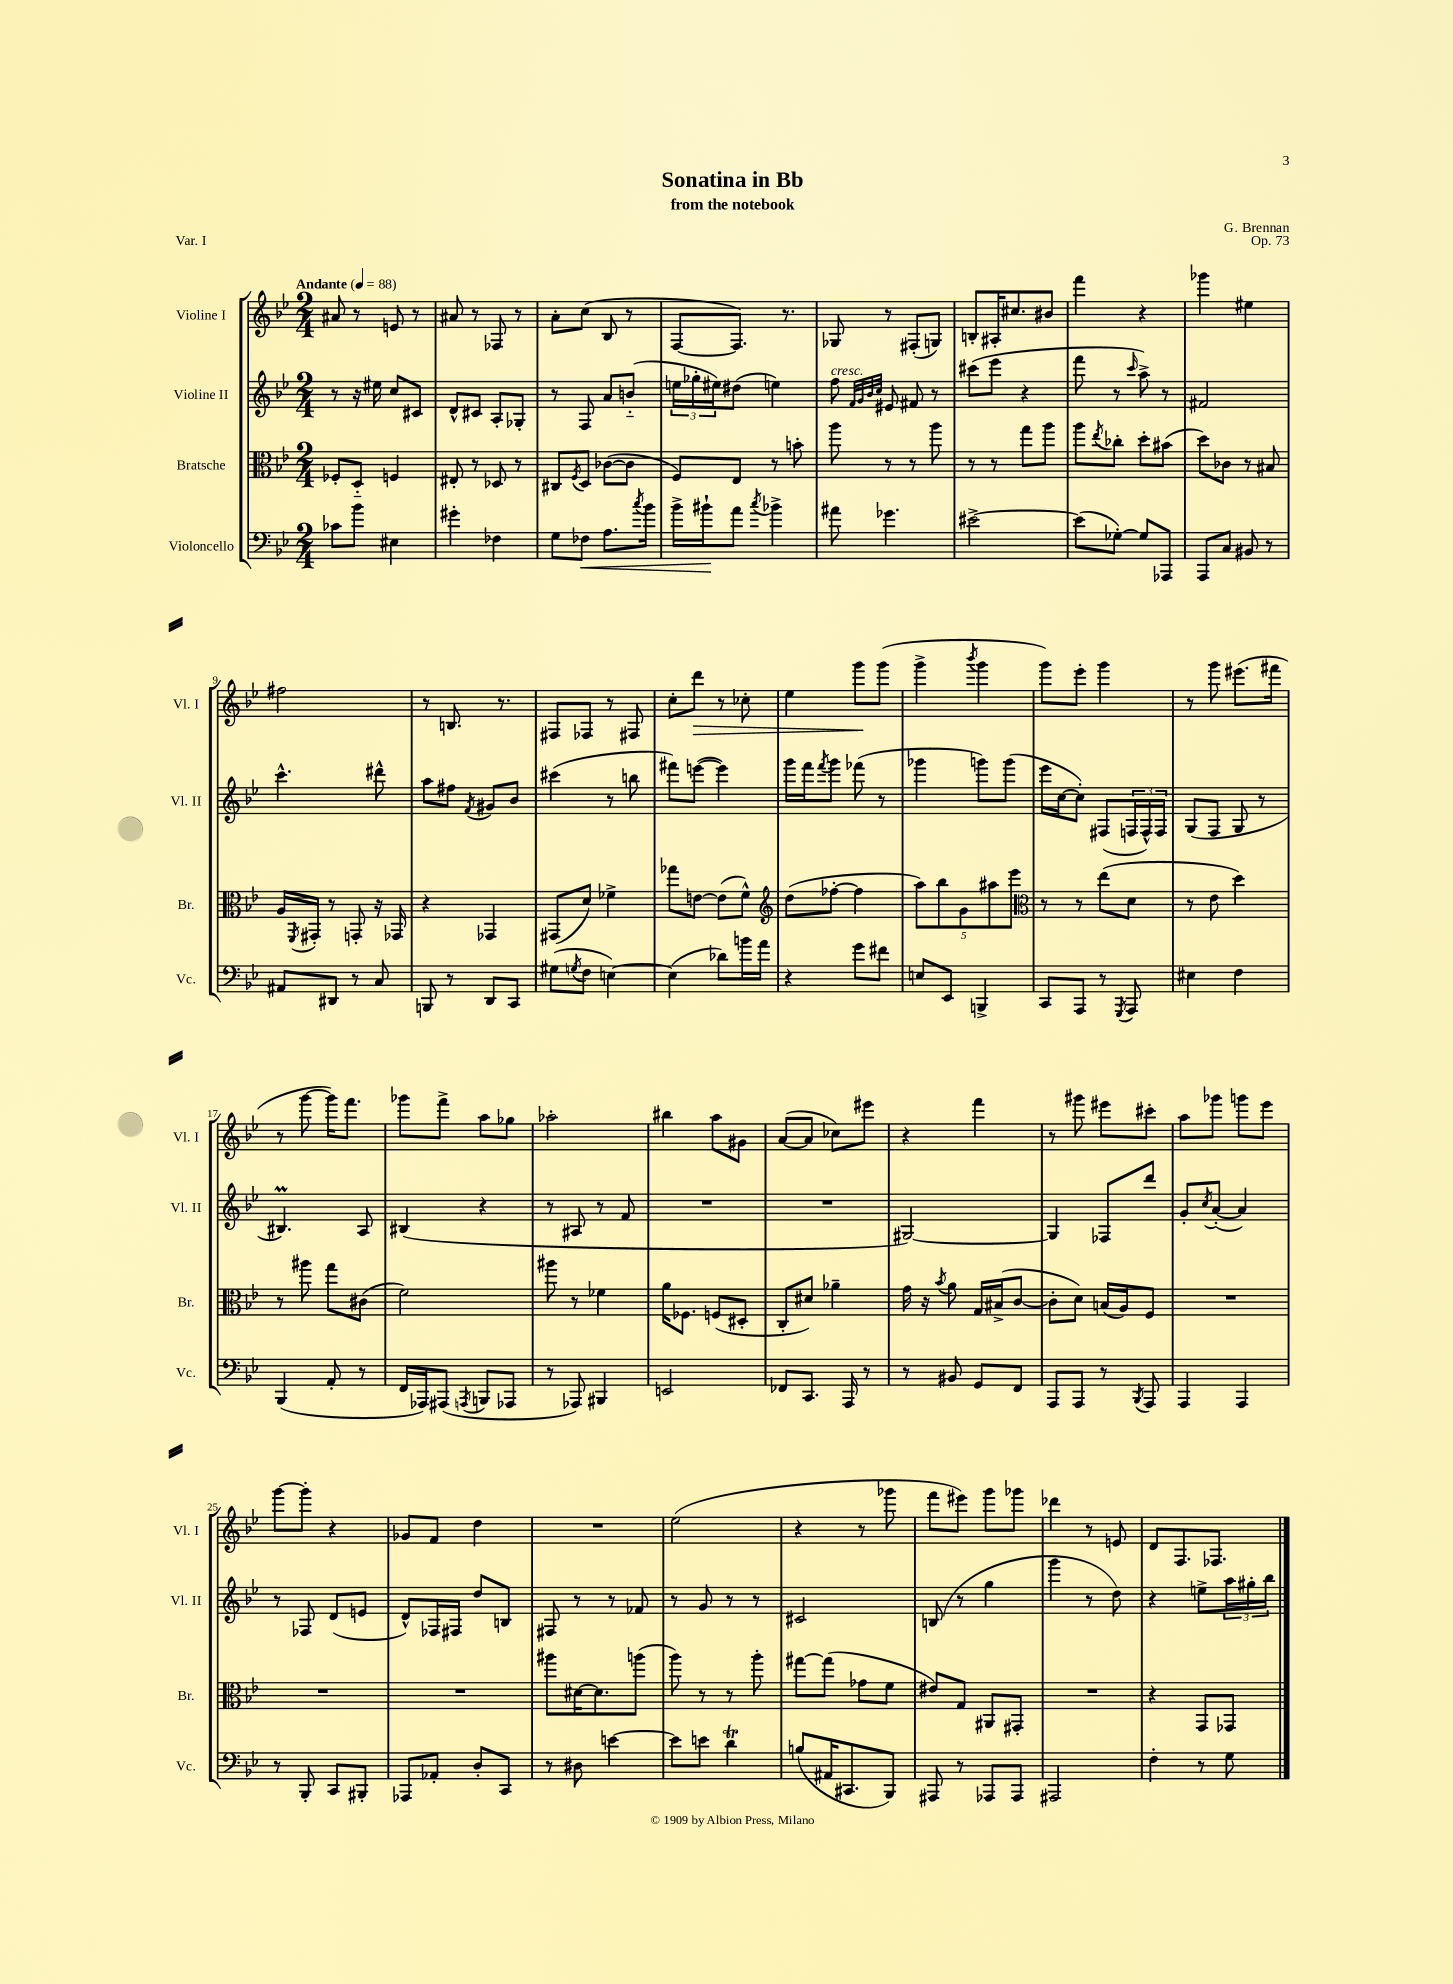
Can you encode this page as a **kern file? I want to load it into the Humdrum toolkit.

**kern	**kern	**kern	**kern
*staff4	*staff3	*staff2	*staff1
*clefF4	*clefC3	*clefG2	*clefG2
*k[b-e-]	*k[b-e-]	*k[b-e-]	*k[b-e-]
*M2/4	*M2/4	*M2/4	*M2/4
*MM88	*MM88	*MM88	*MM88
8c-	8F-'	8r	8a#
8b-	8D'~	16r	8r
.	.	16ee#	.
4E#	4F	8cc	8e
.	.	8c#	8r
=	=	=	=
4g#'	8E#'	8d^^	8a#
.	8r	8c#	8r
4F-	8D-	8A'	8F-
.	8r	8G-'	8r
=	=	=	=
8G	8C#	8r	8a'
.	8qF	.	.
8F-	8D	8F	(8cc
8.A	([8c-	8a	8B-
.	8c-]	(8b'~	8r
8qcc	.	.	.
16b-	.	.	.
=	=	=	=
16b-^	8F)	24ee	[8F
.	.	24gg-'	.
16b#`	.	.	.
.	.	24ee#)	.
8a	8E-	(8dd#	8.F])
8qcc	.	.	.
4b-^	8r	4ee)	.
.	.	.	8.r
.	8b'	.	.
=	=	=	=
8a#	8aa	8ff	8G-
.	.	32qqf	.
.	.	32qqg	.
.	.	32qqb-	.
.	.	32qqcc	.
4.g-	8r	8e#	8r
.	8r	8f#	(8F#'
.	8aa	8r	8G)
=	=	=	=
[2e#^	8r	(8ccc#	8B'
.	8r	8eee-	16A#'
.	.	.	8.cc#
.	8gg	4r	.
.	8aa	.	8b#
=	=	=	=
(8e#]	8aa	8fff	4fff
.	8qee-	.	.
[8G-')	8cc-'	8r	.
.	.	16qqccc	.
8G-]	8dd'	8aa^)	4r
8AAA-	(8b#	8r	.
=	=	=	=
8AAA	8dd)	2f#	4ggg-
8C	8c-	.	.
8BB#	8r	.	4ee#
8r	8B#	.	.
=	=	=	=
8AA#	16A	4.ccc^^	2ff#
.	8qFF	.	.
.	16GG#'	.	.
8DD#	8r	.	.
8r	8GG'	.	.
8C	16r	8ddd#^^	.
.	16GG-	.	.
=	=	=	=
8BBB	4r	8aa	8r
8r	.	8ff#	8.B
.	.	8qf	.
8DD	4GG-	8g#	.
.	.	.	8.r
8CC	.	8b-	.
=	=	=	=
(8G#	(8GG#	(4ccc#	8F#
8qG	.	.	.
8F	8d)	.	8F-
[4E)	4f-^	8r	8r
.	.	8bb	8F#
=	=	=	=
(4E]	8gg-	8fff#)	8cc'
.	[8e	([8eee	8ddd
8d-)	(8e]	4eee])	8r
16b	8f^^)	.	8cc-'
16a	.	.	.
=	=	=	=
*	*clefG2	*	*
4r	(8dd	16ggg	4ee-
.	.	16fff	.
.	.	8qfff	.
.	[8ff-'	8ggg	.
8g	4ff-]	(8fff-	8ggg
8f#	.	8r	(8ggg
=	=	=	=
8E	10aa)	4ggg-	4ggg^
.	10bb-	.	.
8EE-	.	.	.
.	10g	.	.
.	.	.	8qbbb-
4BBB^	.	8ggg)	4ggg
.	10aa#	.	.
.	.	(8ggg	.
.	10eee-	.	.
=	=	=	=
*	*clefC3	*	*
8CC	8r	16eee-	8ggg)
.	.	[16cc	.
8AAA	8r	8cc'])	8eee-'
8r	(8ee-	(8F#	4ggg
8qGGG	.	.	.
8AAA	8d	24F	.
.	.	24F^^)	.
.	.	24F	.
=	=	=	=
4E#	8r	(8G	8r
.	8e-	8F	8ggg
4F	4dd)	8G	(8.eee#
.	.	8r	.
.	.	.	16fff#
=	=	=	=
(4BBB-	8r	4.B#)	8r
.	8aa#	.	[8ggg
8AA'	8gg	.	16ggg])
.	.	.	8.fff
8r	(8c#	8A	.
=	=	=	=
16FF	2f)	(4B#	8ggg-
16AAA-)	.	.	.
(8AAA#	.	.	8fff^
8qAAA	.	.	.
8BBB	.	4r	8aa
8AAA-	.	.	8gg-
=	=	=	=
8r	8aa#	8r	2aa-'
8AAA-)	8r	8A#	.
4BBB#	4f-	8r	.
.	.	8f	.
=	=	=	=
2EE	16a	2r	4bb#
.	8.F-	.	.
.	(8F	.	8aa
.	8D#'	.	8g#
=	=	=	=
8FF-	8C'	2r	([8a
8.CC	8d#)	.	8a]
.	4a-~	.	8cc-)
16AAA	.	.	.
8r	.	.	8eee#
=	=	=	=
8r	16g	[2G#)	4r
.	16r	.	.
.	8qb-	.	.
8BB#	8a	.	.
8GG	16G	.	4fff
.	(16B#^	.	.
8FF	[8c	.	.
=	=	=	=
8AAA	8c']	4G#]	8r
8AAA	8d)	.	8ggg#
8r	(16B	8F-	8eee#
.	16A)	.	.
8qBBB-	.	.	.
8AAA	8F	8ddd	8ccc#'
=	=	=	=
4AAA	2r	8g'	8aa
.	.	8qcc	.
.	.	([8a'	8ggg-
4AAA	.	4a])	8ggg
.	.	.	8eee-
=	=	=	=
8r	2r	8r	[8ggg
8BBB-'	.	8F-	8ggg']
8CC	.	(8d	4r
8BBB#'	.	8e	.
=	=	=	=
8AAA-	2r	8d^^)	8g-
8AA-'	.	16F-	8f
.	.	16F#	.
8D'	.	8dd	4dd
8CC	.	8B	.
=	=	=	=
8r	8aa#	8F#	2r
8D#	[16d#	8r	.
.	8.d#]	.	.
[4e	.	8r	.
.	(8aa	8f-	.
=	=	=	=
8e]	8aa)	8r	(2ee-
8e	8r	8g	.
4d	8r	8r	.
.	8aa'	8r	.
=	=	=	=
(8B	[8gg#	2c#	4r
16AA#	(8gg#]	.	.
8.CC#	.	.	.
.	8g-	.	8r
8BBB-)	8f	.	8ggg-
=	=	=	=
8AAA#	8e#)	(8B	8fff
8r	8G	8r	8eee#)
8AAA-	8AA#	4gg	8ggg
8AAA-	8GG#'	.	8ggg-
=	=	=	=
2AAA#	2r	4ggg	4ddd-
.	.	8r	8r
.	.	8dd)	8e
=	=	=	=
4F'	4r	4r	8d
.	.	.	8.F
8r	8GG	8ee^	.
.	.	.	8.F-
8G	8GG-	24aa	.
.	.	24gg#'	.
.	.	24bb-	.
==	==	==	==
*-	*-	*-	*-
